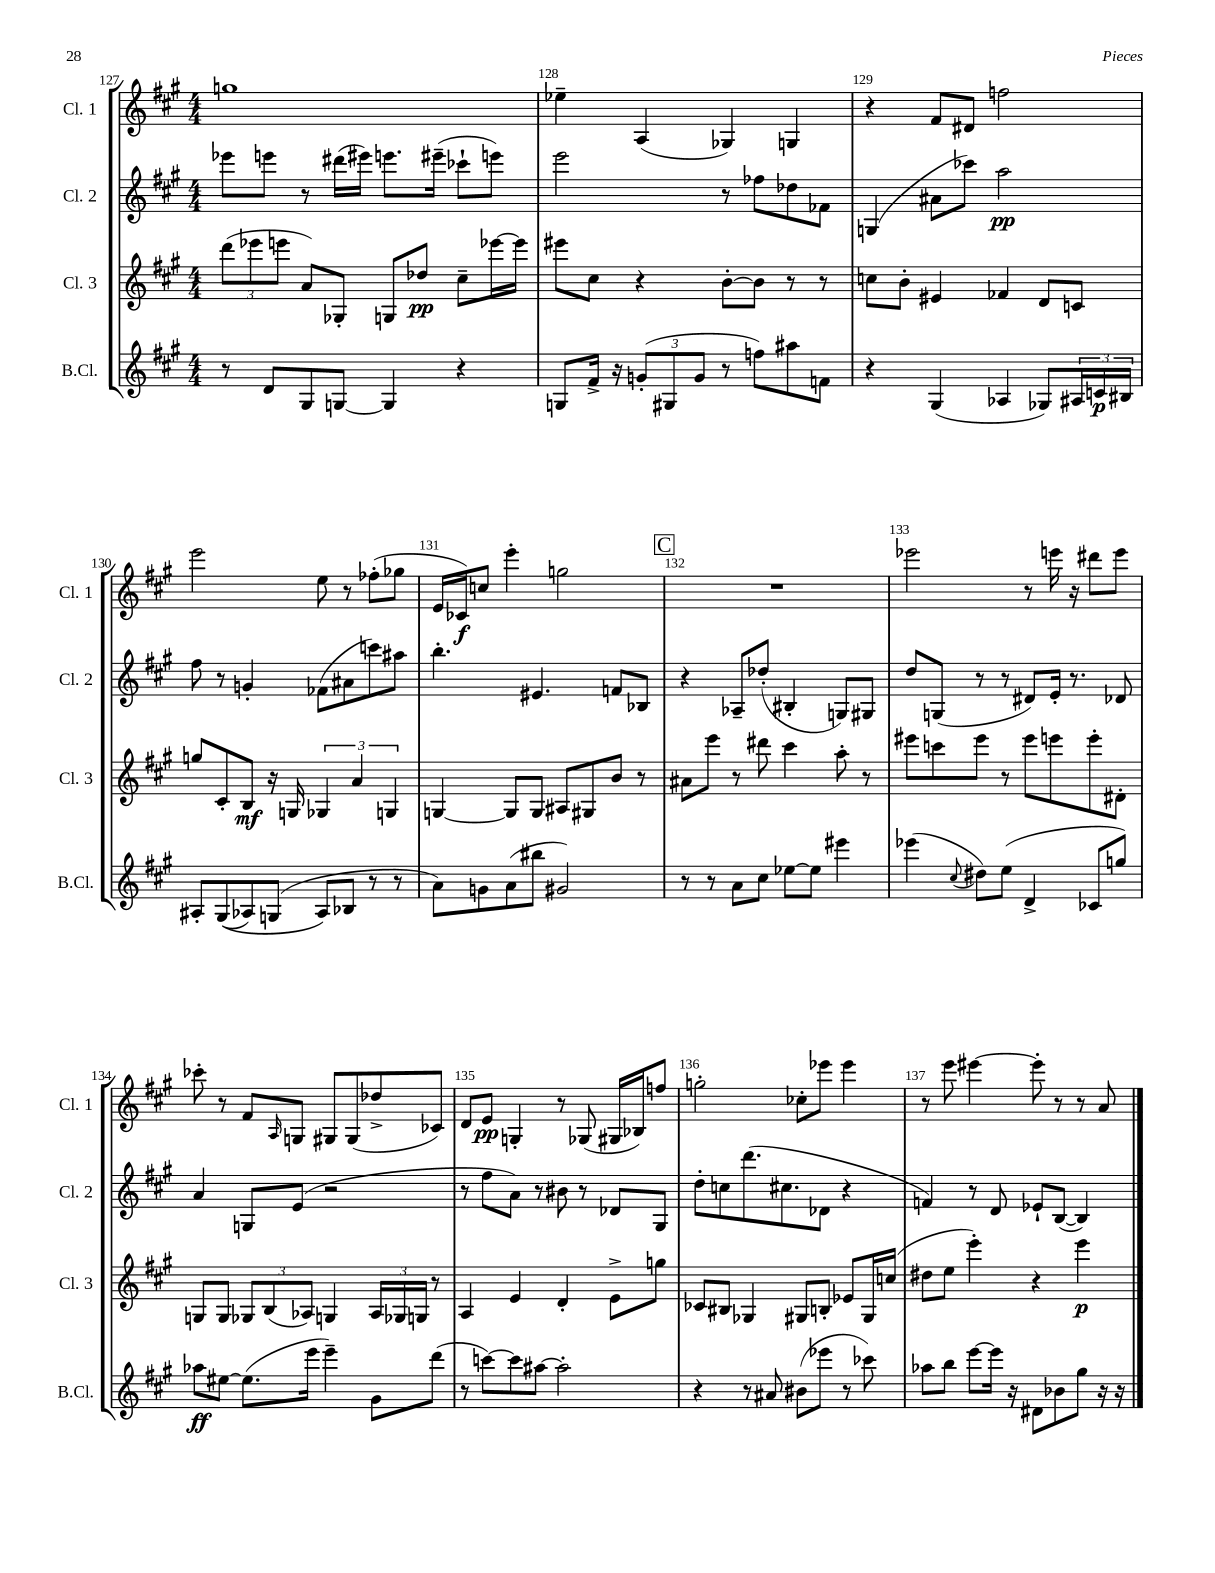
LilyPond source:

<<
\new StaffGroup <<
\new Staff = "s0" \with { instrumentName = "Cl. 1" shortInstrumentName = "Cl. 1" } {
    \clef treble \key a \major \numericTimeSignature \time 4/4
    g''1 |
    ees''4-- a4( ges4) g4 |
    r4 fis'8 dis'8 f''2 |
    e'''2 e''8 r8 fes''8-.( ges''8 |
    e'16 ces'16\f) c''8 e'''4-. g''2 |
    \mark \markup { \box "C" } R1 |
    ees'''2 r8 e'''16 r16 dis'''8 e'''8 |
    ces'''8-. r8 fis'8 \grace { a16 } g8 gis8 gis8( des''8-> ces'8) |
    d'8 e'8\pp g4-. r8 ges8( gis16 bes16) f''8 |
    g''2-. ces''8-. ees'''8 ees'''4 |
    r8 e'''8 eis'''4~ eis'''8-. r8 r8 a'8 \bar "|." |
}
\new Staff = "s1" \with { instrumentName = "Cl. 2" shortInstrumentName = "Cl. 2" } {
    \clef treble \key a \major \numericTimeSignature \time 4/4
    ees'''8 e'''8 r8 dis'''16( eis'''16) e'''8. eis'''16--( ces'''8-! e'''8) |
    e'''2 r8 fes''8 des''8 fes'8 |
    g4( ais'8 ces'''8) a''2\pp |
    fis''8 r8 g'4-. fes'8( ais'8 c'''8) ais''8 |
    b''4.-. eis'4. f'8 bes8 |
    \mark \markup { \box "C" } r4 aes8-- des''8-.( bis4-. g8) gis8 |
    d''8 g8( r8 r8 dis'8) e'16-. r8. des'8 |
    a'4 g8 e'8( r2 |
    r8 fis''8 a'8) r8 bis'8 r8 des'8 gis8 |
    d''8-. c''8 d'''8.( cis''8. des'8 r4 |
    f'4) r8 d'8 ees'8-! b8~( b4) \bar "|." |
}
\new Staff = "s2" \with { instrumentName = "Cl. 3" shortInstrumentName = "Cl. 3" } {
    \clef treble \key a \major \numericTimeSignature \time 4/4
    \tuplet 3/2 { d'''8( ees'''8 e'''8 } a'8) ges8-. g8 des''8\pp cis''8-- ees'''16~ ees'''16 |
    eis'''8 cis''8 r4 b'8~-. b'8 r8 r8 |
    c''8 b'8-. eis'4 fes'4 d'8 c'8 |
    g''8 cis'8-. b8\mf r16 g16 \tuplet 3/2 { ges4 a'4 g4 } |
    g4~ g8 g8 ais8 gis8 b'8 r8 |
    \mark \markup { \box "C" } ais'8 e'''8 r8 dis'''8 cis'''4 a''8-. r8 |
    eis'''8 c'''8 eis'''8 r8 eis'''8 e'''8 e'''8-. dis'8-. |
    g8 g8 \tuplet 3/2 { ges8 b8( aes8) } g4 \tuplet 3/2 { aes16 ges16 g16 } r8 |
    a4 e'4 d'4-. e'8-> g''8 |
    ces'8 bis8 ges4 gis8 b8-. ees'8 gis16 c''16( |
    dis''8 e''8 e'''4-.) r4 e'''4\p \bar "|." |
}
\new Staff = "s3" \with { instrumentName = "B.Cl." shortInstrumentName = "B.Cl." } {
    \clef treble \key a \major \numericTimeSignature \time 4/4
    r8 d'8 gis8 g8~ g4 r4 |
    g8 fis'16-> r16 \tuplet 3/2 { g'8-.( gis8 g'8 } r8 f''8) ais''8 f'8 |
    r4 gis4( aes4 ges8) \tuplet 3/2 { ais16 c'16\p bis16 } |
    ais8-. gis8(\( aes8) g8( aes8\) bes8 r8 r8 |
    a'8) g'8 a'8( bis''8 gis'2) |
    \mark \markup { \box "C" } r8 r8 a'8 cis''8 ees''8~ ees''8 eis'''4 |
    ees'''4( \appoggiatura { cis''8 } dis''8) e''8( d'4-> ces'8 g''8) |
    aes''8\ff eis''8~ eis''8.( e'''16 e'''4--) gis'8 d'''8( |
    r8 c'''8~) c'''8 ais''8~ ais''2-. |
    r4 r8 ais'8 bis'8( ees'''8 r8 ces'''8) |
    aes''8 b''8 e'''8~ e'''16 r16 dis'8 bes'8 gis''8 r16 r16 \bar "|." |
}
>>
>>
\layout { \context { \Score currentBarNumber = #127 \override BarNumber.break-visibility = ##(#f #t #t) barNumberVisibility = #all-bar-numbers-visible } }
